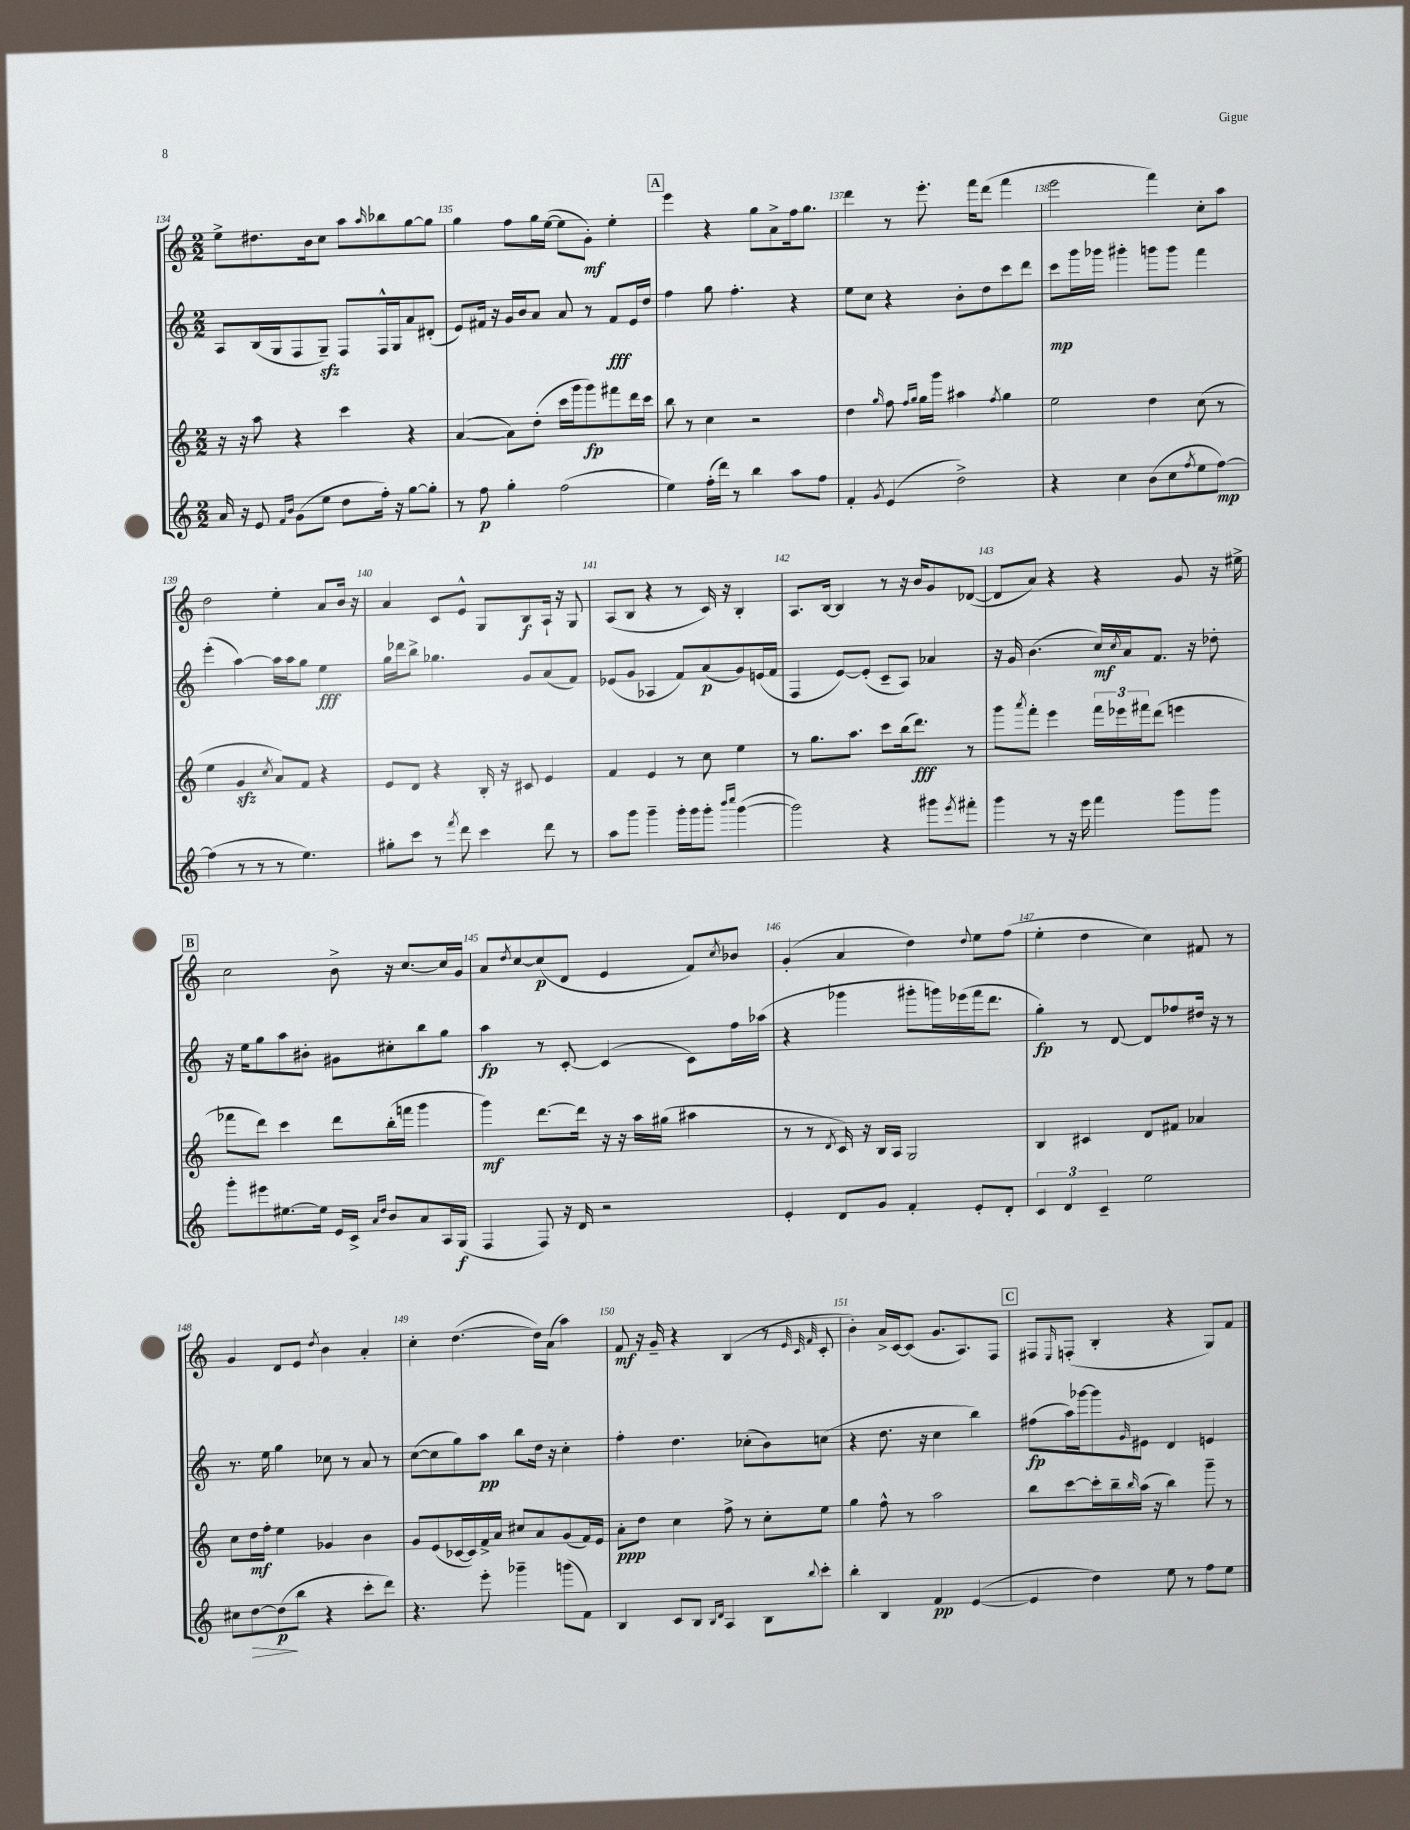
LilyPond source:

<<
\new StaffGroup <<
\new Staff = "s0" {
    \clef treble \key c \major \numericTimeSignature \time 2/2
    e''8-> dis''8. b'16 c''8 a''8 \grace { a''16 } bes''8 g''8~ g''8 |
    g''4 f''8 g''16 e''16~( e''8 g'8-.\mf) e''4-. |
    \mark \markup { \box "A" } e'''4 r4 g''8 a'8-> f''16 g''8. |
    d'''4 r8 e'''8.-. f'''16 d'''8( f'''4 |
    e'''2 f'''4) c''8-. a''8 |
    d''2 e''4-. a'8 b'16 r16 |
    a'4 c'8 e'8-^ g8 b8\f a16-! r16 g8 |
    a8( b8 r4 r8 c'16) r16 b4-. |
    a8. b16~ b4 r8 r16 b'16 g'8 des'8~( |
    des'8 a'8) r4 r4 g'8 r16 eis''16-> |
    \mark \markup { \box "B" } c''2 b'8-> r16 c''8.~ c''16 g'16 |
    a'8 \acciaccatura { d''8 } c''8~ c''8\p( d'8 e'4 f'8) \acciaccatura { c''8 } bes'8 |
    g'4-.( a'4 d''4) \appoggiatura { d''8 } e''8 f''8( |
    e''4-. d''4 c''4) fis'8 r8 |
    g'4 d'8 e'8 \acciaccatura { d''8 } b'4 a'4-. |
    c''4-. d''4.~( d''16) a'16( a''4) |
    f'8\mf r16 g'16-- r4 b4( r8 \grace { e'32 c'32 f'32 } c'8-. |
    b'4-.) a'16-> c'16~ c'8( g'8. a8.) f8 |
    \mark \markup { \box "C" } fis8 \grace { e16 } f8-.( b4-. r4 g8) f'8 \bar "|." |
}
\new Staff = "s1" {
    \clef treble \key c \major \numericTimeSignature \time 2/2
    a8 b16( g16 f8 g8--\sfz) f8 f16-^ g16 a'8 dis'8-.( |
    e'8) fis'16 r16 g'16 b'16 a'8 a'8 r8 fis'8\fff e'16 d''16 |
    \mark \markup { \box "A" } f''4 g''8 f''4.-. r4 |
    e''8 c''8 r4 b'8-. d''8 c'''8 d'''8 |
    c'''8\mp g'''16 ges'''16 gis'''4-. g'''8 g'''8 f'''4 |
    e'''4-.( a''4~) a''16 a''16 g''8 e''4\fff |
    g''16 des'''16 b''8-> ges''4. g'8 a'8( f'8) |
    ees'8( g'8 aes4 f'8) a'8\p( g'8) e'16( f'16 |
    f4 e'8~) e'8-.( c'8-- a8) aes'4 |
    r16 g'16 b'4.( c''16\mf) \acciaccatura { c''8 } a'16 f'8. r16 des''8-. |
    \mark \markup { \box "B" } r16 e''16 g''8 a''8 bis'8-. gis'8 cis''8-. b''8 g''8 |
    a''4\fp r8 c'8~-. c'4( c'8) f''16 aes''16( |
    r4 ges'''4 gis'''8-. g'''16) ees'''16( f'''16 d'''8. |
    g''4-.\fp) r8 d'8~ d'8 fes''8 dis''16 r16 r8 |
    r8. e''16 g''4 ces''8 r8 a'8 r8 |
    c''8~( c''8 g''8) a''8\pp b''8 d''16 r16 c''4-. |
    f''4-. d''4. ces''8-.( b'8) c''8( |
    r4 d''8. r16 c''4 b''4) |
    \mark \markup { \box "C" } fis''8\fp( a''16) ges'''16~ ges'''8 \grace { g'16 } eis'8 d'4 e'4 \bar "|." |
}
\new Staff = "s2" {
    \clef treble \key c \major \numericTimeSignature \time 2/2
    r16 r16 a''8 r4 c'''4 r4 |
    a'4~( a'8) d''8-.( c'''16 g'''16 g'''8\fp) fis'''8 d'''16 c'''16 |
    \mark \markup { \box "A" } b''8 r8 c''4 r2 |
    d''4 \grace { g''16 } f''8 \grace { f''16 g''16 } g''16 g'''16 ais''4 \acciaccatura { f''8 } g''4 |
    e''2 d''4 c''8( r8 |
    e''4 g'4\sfz \acciaccatura { c''8 } a'8) f'8 r4 |
    e'8 d'8 r4 b16-. r16 cis'8 e'4 |
    f'4 e'4 r8 c''8 e''4 |
    r8 g''8. a''8. c'''8 b''16( d'''8.\fff) r8 |
    g'''8 \acciaccatura { a'''8 } f'''8-. e'''4 \tuplet 3/2 { f'''16 ees'''16 fis'''16 } d'''8( e'''4 |
    \mark \markup { \box "B" } fes'''8 d'''8) c'''4 d'''8 b''16-.( f'''16 g'''4 |
    g'''4\mf) d'''8.~ d'''16 r16 r16 a''16 gis''16( ais''4 |
    r8 r8 \acciaccatura { d'8 } c'16) r16 b16 a16 g2 |
    b4 cis'4 d'8 fis'8 aes'4 |
    c''8 d''16\mf f''16-. e''4 ges'4 b'4 |
    g'8 e'8( ces'16~ ces'16) f'16-> a'16 cis''8 a'8 g'8( f'16) e'16 |
    a'8-.\ppp d''8 c''4 f''8-> r8 c''8-. e''8 |
    g''4 f''8-^ r8 a''2 |
    \mark \markup { \box "C" } b''8 c'''8~ c'''16-. b''16-- \grace { b''16 } a''16( r16 b''4) g'''8-- r8 \bar "|." |
}
\new Staff = "s3" {
    \clef treble \key c \major \numericTimeSignature \time 2/2
    a'16 r16 e'8 \grace { f'16 b'16 } g'8( e''8 d''8 f''16-.) r16 g''8~ g''8-. |
    r8 f''8\p g''4-. f''2( |
    \mark \markup { \box "A" } e''4) f''16-.( d'''16) r8 b''4 a''8 f''8 |
    f'4-. \acciaccatura { g'8 } e'4( d''2->) |
    r4 c''4 b'8( c''8 \acciaccatura { f''8 } e''8 f''8~\mp) |
    f''4( r8 r8 r8 e''4.) |
    gis''8-. c'''8 r8 \acciaccatura { f'''8 } d'''8 c'''4 d'''8 r8 |
    a''8 g'''8 g'''4-- g'''16-. g'''16 g'''8-. \grace { b'''16 c''''16 } g'''4~( |
    g'''2) r4 gis'''8 \acciaccatura { e'''8 } fis'''8-. |
    g'''4 r8 r16 e'''16 f'''4 g'''8 g'''8 |
    \mark \markup { \box "B" } g'''8-. eis'''8 eis''8.~ eis''16 e'16 c'16-> \grace { a'16 d''16 } b'8 a'8 a16 g16\f( |
    f4 f8) r16 d'16 r2 |
    e'4-. d'8 g'8 f'4-. e'8-. d'8-. |
    \tuplet 3/2 { c'4 d'4 c'4-- } e''2 |
    cis''8 d''8~\> d''8\p\!( b''8 r4 c'''8-. d'''8) |
    r4. e'''8-. ges'''4-- g'''8( f'8) |
    b4 c'8 b8 \grace { b16 d'16 } a4 b8 \appoggiatura { b''8 } c'''8-. |
    b''4-. b4 f'4\pp e'4~( |
    \mark \markup { \box "C" } e'4 d''4) e''8 r8 f''8 e''8 \bar "|." |
}
>>
>>
\layout { \context { \Score currentBarNumber = #134 \override BarNumber.break-visibility = ##(#f #t #t) barNumberVisibility = #all-bar-numbers-visible } }
